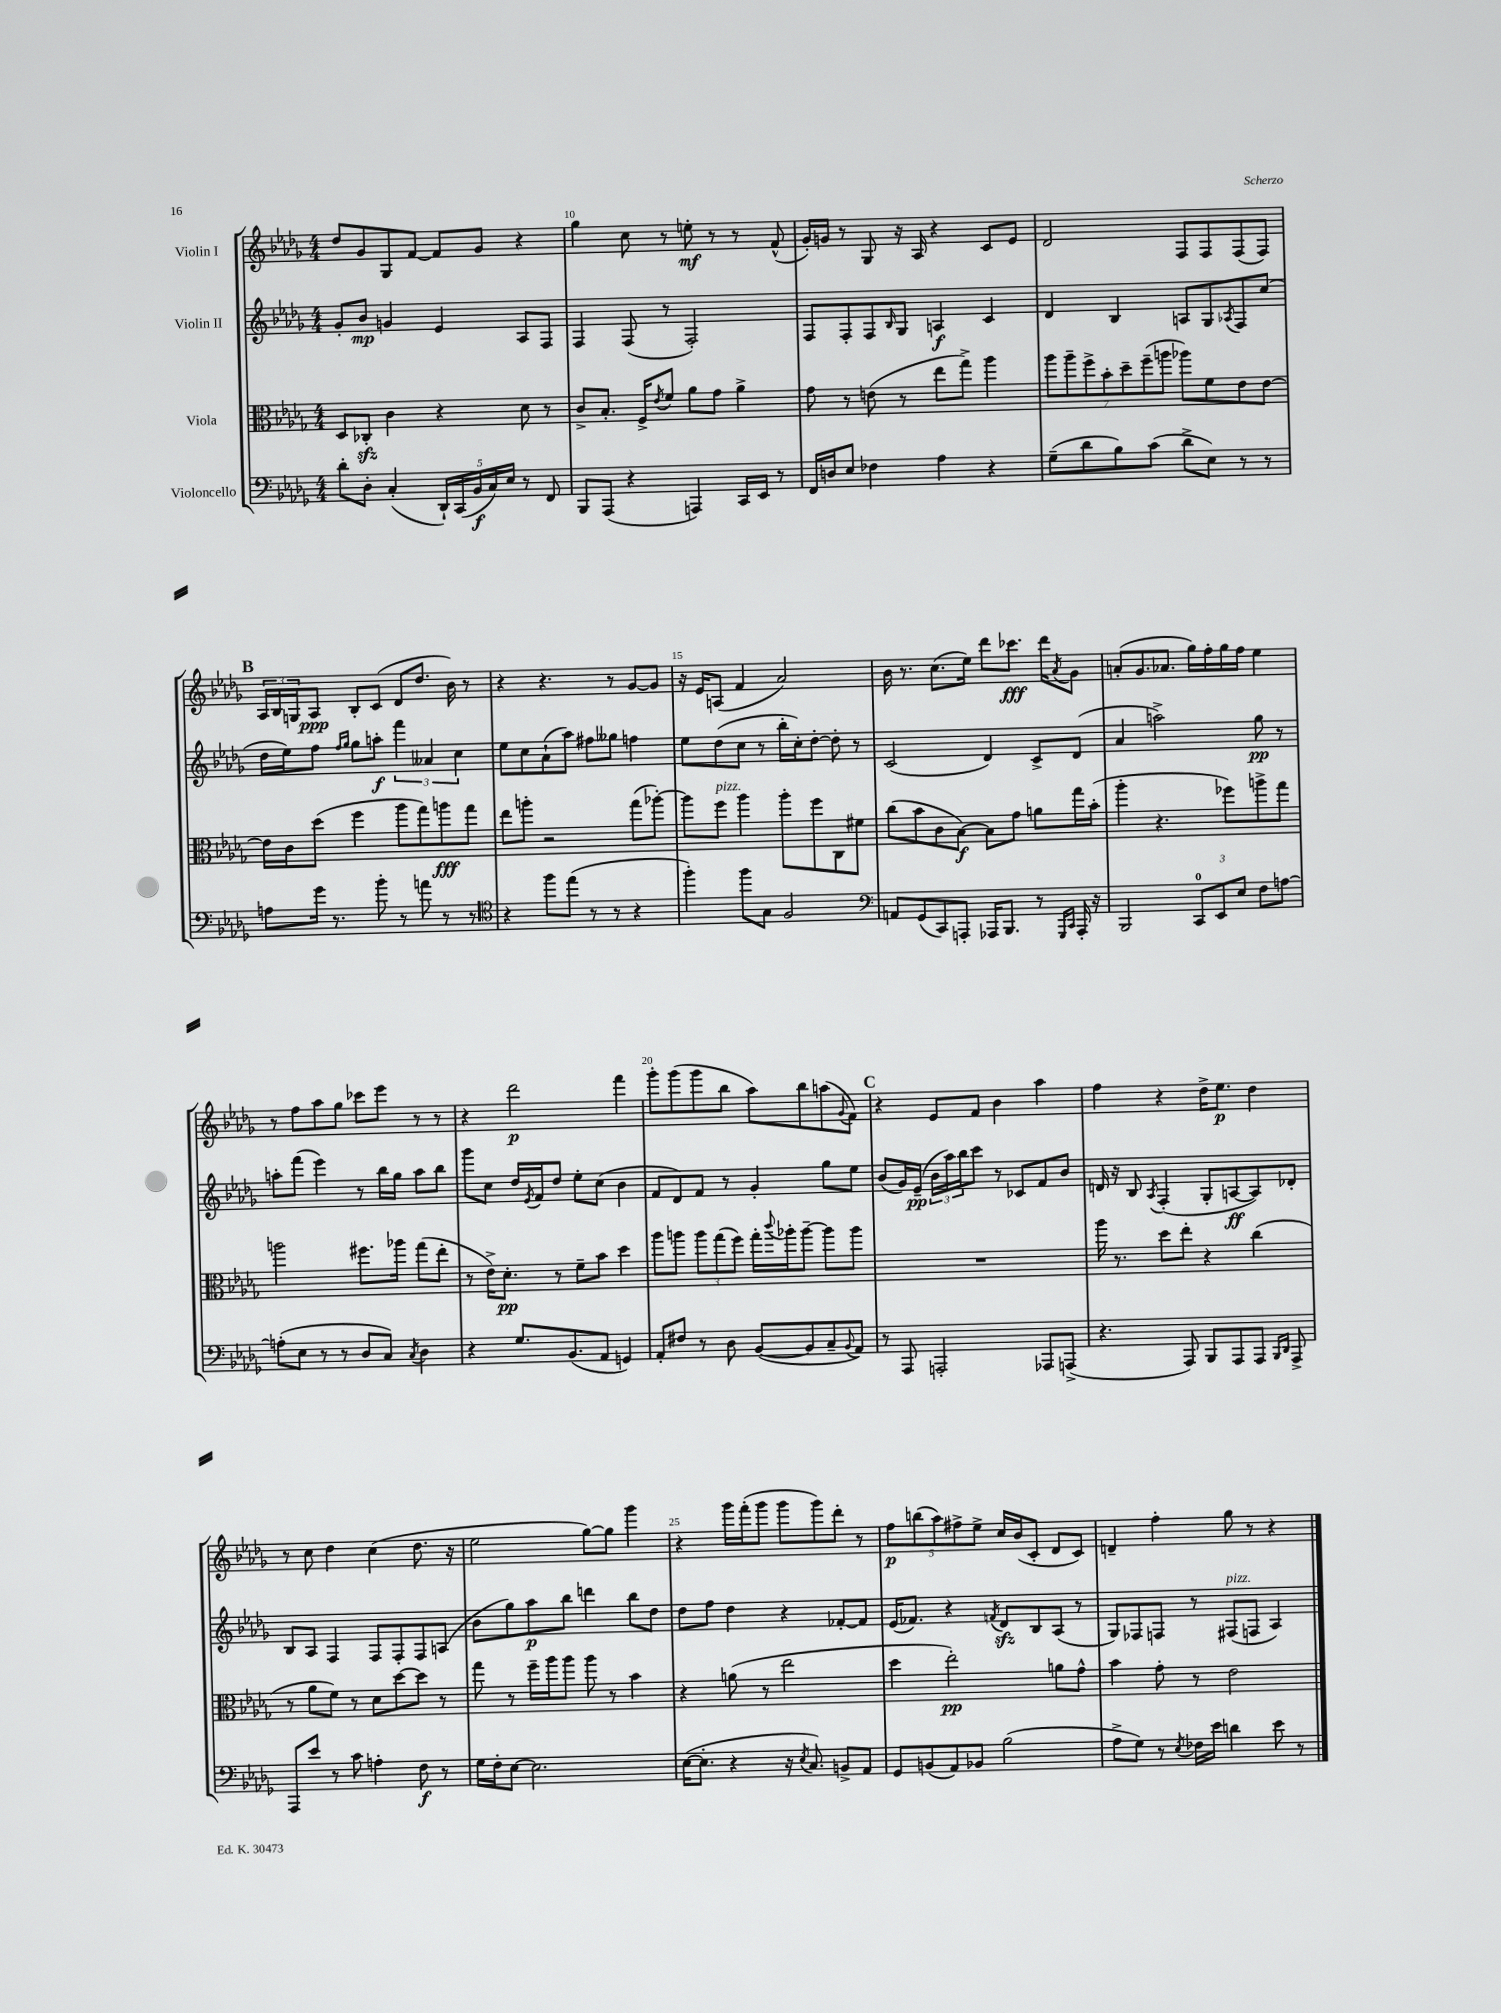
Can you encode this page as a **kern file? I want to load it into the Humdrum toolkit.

**kern	**dynam	**kern	**dynam	**kern	**dynam	**kern	**dynam
*part4	*part4	*part3	*part3	*part2	*part2	*part1	*part1
*staff4	*staff4	*staff3	*staff3	*staff2	*staff2	*staff1	*staff1
*I"Violoncello	*	*I"Viola	*	*I"Violin II	*	*I"Violin I	*
*clefF4	*	*clefC3	*	*clefG2	*	*clefG2	*
*k[b-e-a-d-g-]	*	*k[b-e-a-d-g-]	*	*k[b-e-a-d-g-]	*	*k[b-e-a-d-g-]	*
*M4/4	*	*M4/4	*	*M4/4	*	*M4/4	*
=9	=9	=9	=9	=9	=9	=9	=9
8d-'\L	.	8D-/L	.	8g-'/L	.	8dd-/L	.
8D-'\J	.	8C-Xzz'/J	.	8b-/J	mp	8g-/	.
(4C'/	.	4c\	.	4gn/	.	8G-/	.
.	.	.	.	.	.	[8f/J	.
20DD-`/LL)	.	4r	.	4e-/	.	8f/L]	.
(20CC/	.	.	.	.	.	.	.
20BB-/	f	.	.	.	.	.	.
.	.	.	.	.	.	8g-/J	.
20C/)	.	.	.	.	.	.	.
20E-/JJ	.	.	.	.	.	.	.
8r	.	8d-\	.	8A-/L	.	4r	.
8FF/	.	8r	.	8F/J	.	.	.
=10	=10	=10	=10	=10	=10	=10	=10
8BBB-/L	.	8c^/L	.	4F/	.	4gg-\	.
(8AAA-/J	.	8.B-'/J	.	.	.	.	.
4r	.	.	.	(8F/	.	8cc\	.
.	.	16F^/KL	.	.	.	.	.
.	.	8qe-/	.	.	.	.	.
.	.	8f/J	.	8r	.	8r	.
4AAAn/)	.	8a-\L	.	2F'/)	.	8een'\	mf
.	.	8g-\J	.	.	.	8r	.
16CC/LL	.	4a-^\	.	.	.	8r	.
16EE-/JJ	.	.	.	.	.	.	.
8r	.	.	.	.	.	(8f^^/	.
=11	=11	=11	=11	=11	=11	=11	=11
16FF/LL	.	8g-\	.	8F/L	.	16g-'/LL)	.
16Dn/J	.	.	.	.	.	16gn/JJ	.
8E-/J	.	8r	.	8F'/	.	8r	.
4F-X\	.	(8en\	.	8F/	.	8G-/	.
.	.	.	.	16qqB-/	.	.	.
.	.	8r	.	8G-/J	.	16r	.
.	.	.	.	.	.	16A-/	.
4A-\	.	8ee-\L	.	4An/	f	4r	.
.	.	8gg-^\J)	.	.	.	.	.
4r	.	4aa-\	.	4c/	.	8c/L	.
.	.	.	.	.	.	8e-/J	.
=12	=12	=12	=12	=12	=12	=12	=12
(8G-~\L	.	14aa-\L	.	4d-/	.	2d-/	.
.	.	14aa-~\	.	.	.	.	.
8d-\	.	.	.	.	.	.	.
.	.	14ff^\	.	.	.	.	.
.	.	14b-'\	.	.	.	.	.
8B-\)	.	.	.	4B-/	.	.	.
.	.	14dd-~\	.	.	.	.	.
.	.	(14ff~\	.	.	.	.	.
(8c\J	.	.	.	.	.	.	.
.	.	14aan\J	.	.	.	.	.
8d-^\L	.	8aa-X\L)	.	8An/L	.	8F/L	.
8E-\J)	.	8f\	.	8G-/	.	8F/	.
.	.	.	.	8qA-X/	.	.	.
8r	.	8e-\	.	8F/	.	(8F/	.
8r	.	[8e-\J	.	(8cc/J	.	8F/J)	.
!!LO:LB:g=z
!!LO:REH:place=s1:t=B
=13	=13	=13	=13	=13	=13	=13	=13
8An\L	.	16e-\LL]	.	16dd-\LL	.	24A-/LL	.
.	.	.	.	.	.	24B-/	.
.	.	16c\J	.	16ee-\J)	.	.	.
.	.	.	.	.	.	24Gn/J	.
16g-\Jk	.	(8dd-\J	.	8ff\J	.	8A-/J	ppp
8.r	.	.	.	.	.	.	.
.	.	.	.	16qqff/LL	.	.	.
.	.	.	.	16qqgg-/JJ	.	.	.
.	.	4ff\	.	8gg-\L	.	8B-'/L	.
8b-'\	.	.	.	8aan'\J	f	(8c/J	.
8r	.	8aa-\L	.	6fff\	.	8d-/L	.
8an\	.	8gg-\)	.	.	.	8.dd-/J	.
.	.	.	.	6a--X/	.	.	.
8r	.	8aan\	fff	.	.	.	.
.	.	.	.	.	.	16b-\)	.
.	.	.	.	6cc\	.	.	.
8r	.	8gg-\J	.	.	.	8r	.
=14	=14	=14	=14	=14	=14	=14	=14
*clefC4	*	*	*	*	*	*	*
4r	.	8ee-\L	.	8ee-\L	.	4r	.
.	.	8aan'\J	.	8cc\	.	.	.
8ff\L	.	2r	.	(8a-`\	.	4.r	.
(8ee-\J	.	.	.	8aa-\J)	.	.	.
8r	.	.	.	8ff#X\L	.	.	.
8r	.	.	.	8gg--X\J	.	8r	.
4r	.	(8gg-\L	.	4ffn\	.	[8g-/L	.
.	.	[8aa-X'\J)	.	.	.	8g-/J]	.
=15	=15	=15	=15	=15	=15	=15	=15
4ff'\)	.	8aa-\L]	.	8ee-\L	.	16r	.
.	.	.	.	.	.	16e-/KL	.
!	!	!LO:TX:a:i:t=pizz.	!	!	!	!	!
.	.	8ff\J	.	(8dd-\	.	(8An/J	.
8ff\L	.	4aa-\	.	8cc\J	.	4f/	.
8G-\J	.	.	.	8r	.	.	.
2F/	.	8aa-'\L	.	16bb-'\LL	.	2a-/)	.
.	.	.	.	16cc'\J)	.	.	.
.	.	8ff\	.	[8dd-'\J	.	.	.
.	.	8C\	.	8dd-'\]	.	.	.
.	.	8f#X\J	.	8r	.	.	.
=16	=16	=16	=16	=16	=16	=16	=16
*clefF4	*	*	*	*	*	*	*
8AAn/L	.	(8cc\L	.	(2c/	.	16b-\	.
.	.	.	.	.	.	8.r	.
(8GG-/	.	8b-\	.	.	.	.	.
8CC/)	.	8c\	.	.	.	(8.cc\L	.
8AAAn'/J	.	[8B-\J)	f	.	.	.	.
.	.	.	.	.	.	16ee-\Jk)	.
16AAA-X/KL	.	8B-\L]	.	4d-/)	.	8ddd-\L	.
8.BBB-/J	.	.	.	.	.	.	.
.	.	8g-\J	.	.	.	8.ccc-X\J	fff
8r	.	8an\L	.	8c^/L	.	.	.
.	.	.	.	.	.	16ddd-\KL	.
16qqGGG-/LL	.	.	.	.	.	.	.
16qqCC/JJ	.	.	.	.	.	8qa-/	.
16AAA-'/	.	16gg-\L	.	(8d-/J	.	8g-\J	.
16r	.	(16b-'\JJ	.	.	.	.	.
=17	=17	=17	=17	=17	=17	=17	=17
2BBB-/	.	4aa-'\	.	4a-/	.	(8an'/L	.
.	.	.	.	.	.	8.g-/	.
.	.	4.r	.	2aan^\)	.	.	.
.	.	.	.	.	.	8.a-X/J	.
12CC/L	.	.	.	.	.	16gg-\LL)	.
.	.	.	.	.	.	16ff'\	.
12EE-/	.	.	.	.	.	.	.
.	.	8ff-X\L)	.	.	.	16gg-\	.
12E-/J	.	.	.	.	.	.	.
.	.	.	.	.	.	16ff\JJ	.
8F\L	.	8aan^\	.	8gg-\	pp	4ee-\	.
[8An\J	.	8gg-\J	.	8r	.	.	.
!!LO:LB:g=z
=18	=18	=18	=18	=18	=18	=18	=18
(8An'\L]	.	2aan\	.	8aan'\L	.	8r	.
8E-\J	.	.	.	(8fff\J	.	8ff\L	.
8r	.	.	.	4eee-\)	.	8aa-\	.
8r	.	.	.	.	.	8gg-\J	.
8D-/L	.	8.ff#X\L	.	8r	.	8ccc-X\L	.
8C/J)	.	.	.	16bb-\LL	.	8eee-\J	.
.	.	16aa-X\Jk	.	16gg-\JJ	.	.	.
8qC/	.	.	.	.	.	.	.
4D-\	.	(8gg-\L	.	8aa\L	.	8r	.
.	.	8ee-'\J	.	8bb-\J	.	8r	.
=19	=19	=19	=19	=19	=19	=19	=19
4r	.	8r	.	8ggg-\L	.	4r	.
.	.	16e-^\KL)	.	8cc\J	.	.	.
.	.	8.d-'\J	pp	.	.	.	.
8.G-/L	.	.	.	16dd-/LL	.	2ddd-\	p
.	.	.	.	8qe-/	.	.	.
.	.	.	.	16f/J	.	.	.
.	.	8r	.	8dd-/J	.	.	.
(8.BB-/	.	.	.	.	.	.	.
.	.	8f~\L	.	8ee-'\L	.	.	.
8AA-/J	.	8b-\J	.	(8cc\J	.	.	.
4GGn/)	.	4dd-\	.	4b-\	.	4fff\	.
=20	=20	=20	=20	=20	=20	=20	=20
8AA-'/L	.	8aa-\L	.	8f/L	.	8ggg-'\L	.
8F#X/J	.	8aan\J	.	8d-/)	.	(8ggg-\	.
8r	.	12aa\L	.	8f/J	.	8ggg-\	.
.	.	(12gg-\	.	.	.	.	.
8D-\	.	.	.	8r	.	8bb-\J	.
.	.	12ff\J)	.	.	.	.	.
([8BB-/L	.	16gg-'\LL	.	4g-'/	.	8aa-\L)	.
.	.	8qqccc/	.	.	.	.	.
.	.	16aa-X'\J	.	.	.	.	.
8BB-/]	.	[8aa-~\J	.	.	.	8bb-\	.
8C~/	.	8aa-\L]	.	8gg-\L	.	(8aan\	.
8qqBB-/	.	.	.	.	.	8qqg-/	.
8AA-/J)	.	8aa-\J	.	8ee-\J	.	8f\J)	.
!!LO:REH:place=s1:t=C
=21	=21	=21	=21	=21	=21	=21	=21
8r	.	1r	.	(8b-/L	.	4r	.
8AAA-/	.	.	.	16g-/L)	.	.	.
.	.	.	.	(16e-~/JJ	pp	.	.
2AAAn'/	.	.	.	24b-\LL	.	8e-/L	.
.	.	.	.	24aa-\)	.	.	.
.	.	.	.	24bb-\J	.	.	.
.	.	.	.	8ccc\J	.	8f/J	.
.	.	.	.	8r	.	4b-\	.
.	.	.	.	8c-X/L	.	.	.
8AAA-X/L	.	.	.	8f/	.	4aa-\	.
(8AAAn^/J	.	.	.	8b-/J	.	.	.
=22	=22	=22	=22	=22	=22	=22	=22
4.r	.	16aa-\	.	16dn/	.	4ff\	.
.	.	8.r	.	16r	.	.	.
.	.	.	.	8B-/	.	.	.
.	.	.	.	8qA-/	.	.	.
.	.	8dd-\L	.	(4F'/	.	4r	.
8AAA-/)	.	8ee-'\J	.	.	.	.	.
8BBB-/L	.	4r	.	8G-'/L	.	16dd-^\KL	.
.	.	.	.	.	.	8.ee-\J	p
8AAA-/	.	.	.	[8An/	ff	.	.
8AAA-/J	.	(4cc\	.	8A/])	.	4dd-\	.
16qqBBB-/LL	.	.	.	.	.	.	.
16qqDD-/JJ	.	.	.	.	.	.	.
8AAA-^/	.	.	.	8d-X'/J	.	.	.
!!LO:LB:g=z
=23	=23	=23	=23	=23	=23	=23	=23
8AAA-/L	.	8r	.	8B-/L	.	8r	.
8e-/J	.	8a-\L	.	8A-/J	.	8cc\	.
8r	.	8f\J)	.	4F/	.	4dd-\	.
8c\	.	8r	.	.	.	.	.
4An'\	.	8d-\L	.	8F/L	.	(4cc\	.
.	.	[8dd-\	.	8F'/	.	.	.
8F\	f	8dd-\J]	.	8F/	.	8.dd-\	.
8r	.	8r	.	(8An/J	.	.	.
.	.	.	.	.	.	16r	.
=24	=24	=24	=24	=24	=24	=24	=24
16G-\LL	.	8gg-\	.	8b-\L	.	2ee-\	.
16F'\J	.	.	.	.	.	.	.
[8E-\J	.	8r	.	8gg-\)	.	.	.
2.E-\]	.	16ff~\LL	.	8aa-\	p	.	.
.	.	16aa-\J	.	.	.	.	.
.	.	8aa-\J	.	8bb-\J	.	.	.
.	.	8aa-\	.	4dddn\	.	[8gg-\L)	.
.	.	8r	.	.	.	8gg-\J]	.
.	.	4b-\	.	8bb-\L	.	4ggg-\	.
.	.	.	.	8dd-\J	.	.	.
=25	=25	=25	=25	=25	=25	=25	=25
([16E-\KL	.	4r	.	8dd-\L	.	4r	.
8.E-'\J]	.	.	.	.	.	.	.
.	.	.	.	8ff\J	.	.	.
4r	.	(8an\	.	4dd-\	.	16ggg-\LL	.
.	.	.	.	.	.	(16fff'\J	.
.	.	8r	.	.	.	8ggg-\J	.
16r	.	2ee-\	.	4r	.	8ggg-\L	.
8qE-/	.	.	.	.	.	.	.
8.C/)	.	.	.	.	.	.	.
.	.	.	.	.	.	8ggg-\)	.
8BBn^/L	.	.	.	[8f-X'/L	.	8ddd-'\J	.
8AA-/J	.	.	.	8f-/J]	.	8r	.
=26	=26	=26	=26	=26	=26	=26	=26
8GG-/L	.	4dd-\	.	(16e-/KL	.	10ff\L	p
.	.	.	.	8.f-X/J)	.	.	.
.	.	.	.	.	.	(10bbn\	.
(8BBn/	.	.	.	.	.	.	.
.	.	.	.	.	.	10aa-\)	.
8AA-/)	.	2ee-'\)	pp	4r	.	.	.
.	.	.	.	.	.	10ff#X^\	.
8BB-X/J	.	.	.	.	.	.	.
.	.	.	.	.	.	10ee-^\J	.
.	.	.	.	8qfn/	.	.	.
(2B-\	.	.	.	8d-zz/L	.	16cc/LL	.
.	.	.	.	.	.	(16b-/J	.
.	.	.	.	8B-/	.	8c'/J	.
.	.	8an\L	.	(8A-/J	.	8d-/L	.
.	.	8g-^^\J	.	8r	.	8c/J)	.
=27	=27	=27	=27	=27	=27	=27	=27
8A-^\L	.	4b-\	.	8G-/L)	.	4dn~/	.
8G-\J)	.	.	.	8F-X/	.	.	.
8r	.	8g-'\	.	8Fn/J	.	4ff'\	.
8qE-/	.	.	.	.	.	.	.
16F-X\LL	.	8r	.	8r	.	.	.
16e-\JJ	.	.	.	.	.	.	.
!	!	!	!	!LO:TX:a:i:t=pizz.	!	!	!
4dn\	.	2e-\	.	(8F#X/L	.	8gg-\	.
.	.	.	.	8Fn/J	.	8r	.
8e-\	.	.	.	4A-/)	.	4r	.
8r	.	.	.	.	.	.	.
==	==	==	==	==	==	==	==
*-	*-	*-	*-	*-	*-	*-	*-
